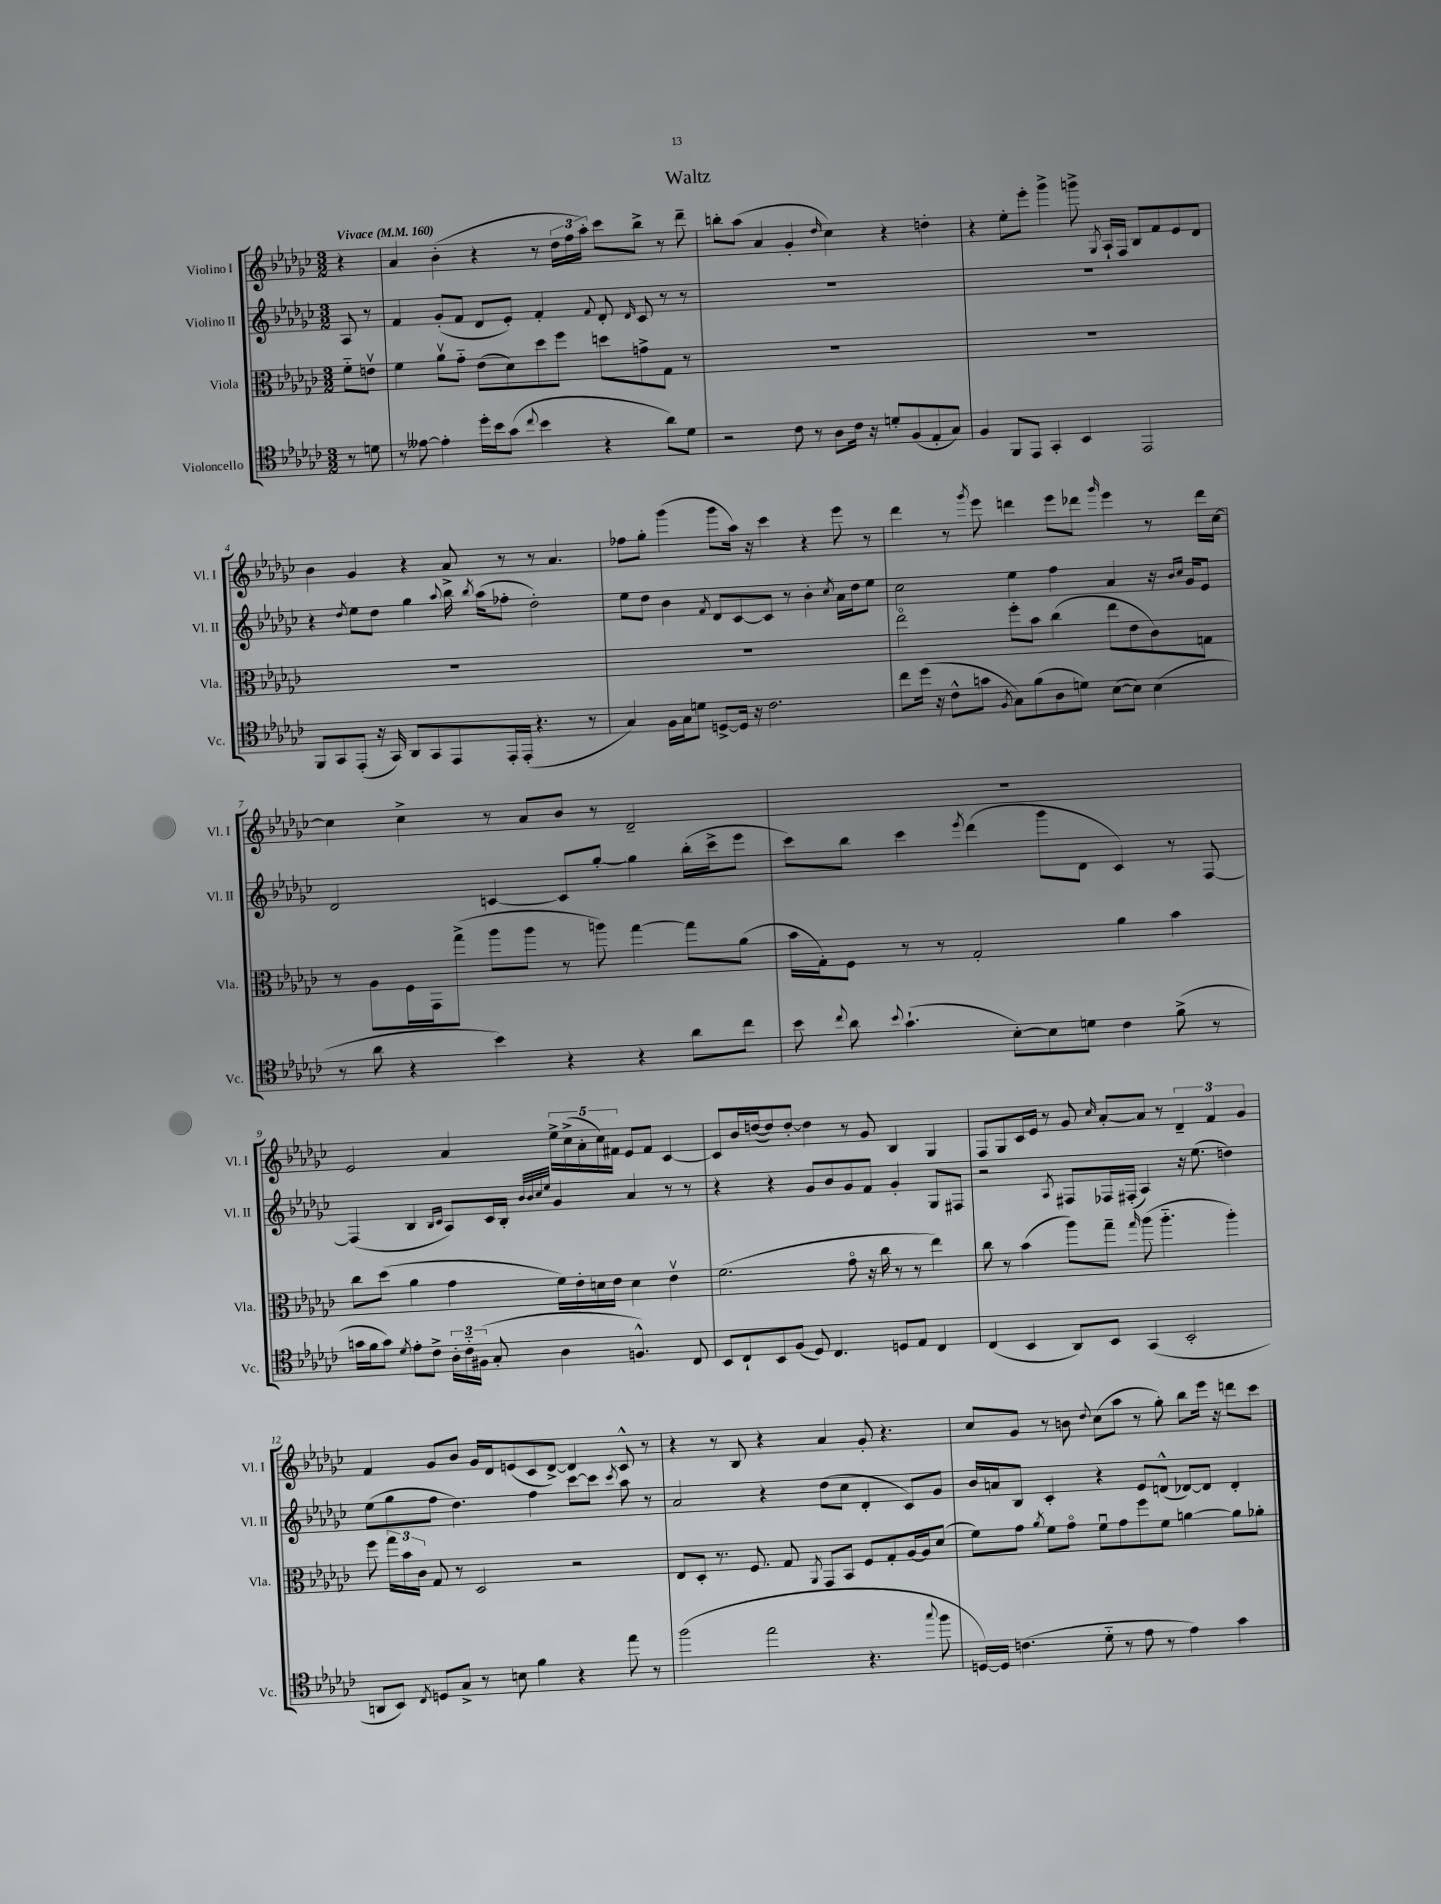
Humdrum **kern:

**kern	**kern	**kern	**kern
*part4	*part3	*part2	*part1
*staff4	*staff3	*staff2	*staff1
*I"Violoncello	*I"Viola	*I"Violino II	*I"Violino I
*I'Vc.	*I'Vla.	*I'Vl. II	*I'Vl. I
*clefC4	*clefC3	*clefG2	*clefG2
*k[b-e-a-d-g-c-]	*k[b-e-a-d-g-c-]	*k[b-e-a-d-g-c-]	*k[b-e-a-d-g-c-]
*M3/2	*M3/2	*M3/2	*M3/2
*MM160	*MM160	*MM160	*MM160
=	=	=	=
!	!	!	!LO:TX:a:B:t=Vivace
8r	8f\L	8A-/	4r
8dn\	8env\J	8r	.
=1	=1	=1	=1
8r	4f\	4f/	4a-/
[8e--X\	.	.	.
4e--'\]	8a-v\L	(8g-'/L	(4b-'\
.	8g-\J	8f/J	.
16dd-'\LL	(8e-\L	8d-/L	4r
16b-\J	.	.	.
(8g-\J	8d-\)	8e-'/J)	.
8qqcc-/	.	.	.
4b-\	8dd-\	4f'/	8r
.	8ff\J	.	24dd-\LL
.	.	.	24ff\
.	.	.	24aa-'\JJ)
.	.	8qqf/	.
4r	8ddn\L	8d-'/	8ccc-\L
.	.	16qqd-/	.
.	8gn^\	8c-/	8bb-^\J
8a-\L)	8G-\J	8r	8r
8d-\J	8r	8r	8ddd-~\
=2	=2	=2	=2
2r	1.r	1.r	8bbn'\L
.	.	.	(8aa-\J
.	.	.	4a-/
8c-\	.	.	4g-'/
8r	.	.	.
.	.	.	16qqdd-/
8A-\L	.	.	4cc-\)
16c-\Jk	.	.	.
16r	.	.	.
8dn'/L	.	.	4r
(8F/	.	.	.
8E-'/	.	.	4ddn'\
8G-/J)	.	.	.
=3	=3	=3	=3
4F/	1.r	1.r	4r
8FF/L	.	.	8ee-'\L
8EE-/J	.	.	8eee-'\J
4GG-'/	.	.	4ggg-^\
4BB-/	.	.	8gggn^\
.	.	.	8qG-/
.	.	.	16A-`/LL
.	.	.	16F/JJ
2EE-/	.	.	8B-/L
.	.	.	8f/
.	.	.	8e-/
.	.	.	8d-/J
!!LO:LB:g=z
=4	=4	=4	=4
8FF/L	1.r	4r	4b-\
8GG-/	.	.	.
.	.	8qdd-/	.
(8EE-'/J	.	8ee-\L	4g-/
16r	.	8dd-\J	.
16GG-/)	.	.	.
8AA-/L	.	4gg-\	4r
8GG-/	.	.	.
.	.	8qqaa-/	.
8EE-/	.	16bb-\	8a-^/
.	.	8qbb-/	.
.	.	(16aa-\KL	.
16EE-'/L	.	8ff-X'\J	8r
(16EE-'/JJ	.	.	.
4.r	.	2dd-'\)	8r
.	.	.	4.a-/
8r	.	.	.
=5	=5	=5	=5
4G-/)	1.r	8ee-\L	8ff-X\L
.	.	8dd-\J	8gg-'\J
16F\LL	.	4b-\	(4ggg-\
16G-\J	.	.	.
8dn\J	.	.	.
.	.	8qf/	.
[8Dn^/L	.	8d-/L	8ggg-\L
16D/Jk]	.	[8c-/	16aa-\Jk)
16r	.	.	16r
2.c-\	.	8c-/J]	4ccc-\
.	.	8r	.
.	.	4b-'\	4r
.	.	8qcc-/	.
.	.	16a-\LL	8eee-\
.	.	16dd-\J	.
.	.	8ee-\J	8r
=6	=6	=6	=6
8cc-\L	2ee-\	2cc-\	4ddd-\
(16dd-\Jk	.	.	.
16r	.	.	.
8c-^^\L	.	.	8r
.	.	.	8qggg-/
8gn\J	.	.	8eee-\
8qF/	.	.	.
8G-\L)	8ff'\L	4ee-\	4dddn\
(8f\	8b-\J	.	.
8A-\	(4cc-\	4ff\	8eee-\L
8dn\J)	.	.	8ddd-X\J
.	.	.	16qqggg-/
([8B-\L	8ee-\L	4a-/	4eee-\
8B-\J])	8e-\	.	.
(4B-\	8c-\)	16r	8r
.	.	16qqb-/LL	.
.	.	16qqcc-/JJ	.
.	.	16g-/KL	.
.	8Gn\J	8e-/J	16ddd-\LL
.	.	.	[16cc-\JJ
!!LO:LB:g=z
=7	=7	=7	=7
8r	8r	2d-/	4cc-\]
8a-\	8A-\L	.	.
4r	16F\L	.	4cc-^\
.	16GG-\J	.	.
.	(8gg-^\J	.	.
4b-\)	8aa-\L	[4cn/	8r
.	8aa-\J	.	8a-/L
4r	8r	8c/L]	8b-/J
.	8aan\)	[8gg-'/J	8r
4r	[4gg-\	4gg-\]	2d-~/
8a-\L	8gg-\L]	(16bb-'\LL	.
.	.	16ccc-^\J	.
8cc-\J	(8a-\J	8eee-\J	.
=8	=8	=8	=8
8b-\	16b-\LL	8ccc-\L)	1.r
.	16G-'\J)	.	.
8qqcc-/	.	.	.
8a-\	8F\J	8bb-\J	.
8qqb-/	.	.	.
(4.g-`\	8r	4ccc-\	.
.	8r	.	.
.	.	8qeee-/	.
.	2G-'/	(4ddd-\	.
[8B-'\L)	.	.	.
8B-\]	.	8ggg-\L	.
8dn\J	.	8d-\J	.
4c-\	4a-\	4c-/)	.
(8f^\	4b-\	8r	.
8r	.	[8F/	.
!!LO:LB:g=z
=9	=9	=9	=9
16gn\LL	8cc-\L	(4F/]	2e-/
16f\J	.	.	.
8g\J)	(8dd-\J	.	.
8qd-/	.	.	.
8e-'\L	4a-\	4B-/	.
8c-^\J	.	.	.
.	.	16qqB-/LL	.
.	.	16qqc-/JJ	.
24A-'\LL	4g-\	8A-/L)	4a-/
24c-\	.	.	.
(24F#X\JJ	.	.	.
8G-'/	.	16c-/L	.
.	.	16B-'/JJ	.
.	.	32qqb-/LLL	.
.	.	32qqb-/	.
.	.	32qqcc-/	.
.	.	32qqee-/JJJ	.
4A-\	16f\LL)	4g-/	20ee-^\LL
.	.	.	(20cc-^\
.	16e-'\	.	.
.	.	.	20a-'\
.	16dn\	.	.
.	.	.	20cc-\)
.	16e-\JJ	.	.
.	.	.	20f#X\JJ
4.Fn^^/)	4d\	4a-/	8e-/L
.	.	.	8f#/J
.	4e-v\	8r	[4c-/
8C-/	.	8r	.
=10	=10	=10	=10
8BB-/L	(2.f\	4r	8c-/L]
8C-`/	.	.	16b-/L
.	.	.	([16ddn/J
8BB-/	.	4r	8dd/])
(8F/J	.	.	[8dd'/J
8D-/)	.	8g-/L	4dd\]
4.C-/	.	8b-/	.
.	8g-\	8g-/	8r
.	16r	8f/J	8g-/
.	16cc-\	.	.
8Dn/L	8r	4g-'/	4B-/
8E-/J	8r	.	.
4C-/	4ee-\)	8G-/L	4G-/
.	.	8F#X/J	.
=11	=11	=11	=11
(4C-/	8cc-\	2r	8F/L
.	8r	.	8G-/
4BB-/	(4b-\	.	16c-/L
.	.	.	16e-/JJ
.	.	.	8r
.	.	8qA-/	.
8AA-/L)	8aa-\L)	8F#X/L	8g-/
.	.	.	16qqcc-/
8BB-/J	8gg-~\J	16F-X/L	[8a-'/L
.	.	(16F#X'/JJ	.
.	16qqgg-/	.	.
(4GG-/	(8aa-\	4A-/)	8a-/J]
.	4.aa-\	.	8r
2BB-'/	.	16r	6d-~/
.	.	(8.ee-\	.
.	.	.	6f/
.	4aa-'\)	4ddn\)	.
.	.	.	6g-/
!!LO:LB:g=z
=12	=12	=12	=12
8AAn/L	8ff\	(8ee-\L	4f/
8BB-/J)	24gg-\LL	8gg-\	.
.	24b-\	.	.
.	24c-\JJ	.	.
8qC-/	.	.	.
8Dn/L	8G-/	8ff\J	8g-/L
8G-^/J	8r	4.dd-\)	8b-/J
8r	2D-/	.	16g-/LL
.	.	.	16d-/J
8Bn\	.	.	(8en/
4f\	.	4ff\	8c-/
.	.	.	[8d-^/J)
4r	2r	[8ccc-\L	4d-/]
.	.	8ccc-\J]	.
.	.	8qccc-/	.
8ee-\	.	8aa-\	8c-^^/
8r	.	8r	8r
=13	=13	=13	=13
(2ff\	8E-/L	2a-/	4r
.	8D-'/J	.	.
.	8.r	.	8r
.	.	.	8B-/
.	8.F/	.	.
2ee-\	.	4r	4r
.	8G-/	.	.
.	8qAA-/	.	.
.	8GG-/L	(8dd-\L	4a-/
.	8BB-/J	8cc-\J	.
4.r	8F/L	4d-'/	8g-'/
.	8G-'/	.	4.r
.	[16A-/L	8c-/L)	.
.	16A-/J]	.	.
8qqgg-/	.	.	.
8ff\	(8d-/J	8g-/J	.
=14	=14	=14	=14
[16Dn/LL)	8f\L)	16b-/LL	8cc-/L
16D/JJ]	.	16an/J	.
(4.cn\	8g-\J	8B-/J	8g-/J
.	8qa-/	.	.
.	8f\L	4c-'/	8r
.	8g-\J	.	8bn\
.	.	.	8qqdd-/
8d-\	8fu\L	4r	(8cc-\L
8r	8g-\	.	8aa-\J
8e-\	8ff\	8e-/L	8r
8r	8f\J	(8dn^^/J	8gg-'\)
4e-\)	[4an\	[8d-X/L)	8bb-\L
.	.	8d-/J]	16eee-\Jk
.	.	.	16r
4g-\	8a\L]	4d-'/	8dddn\L
.	8a-X'\J	.	8ccc-\J
==	==	==	==
*-	*-	*-	*-
